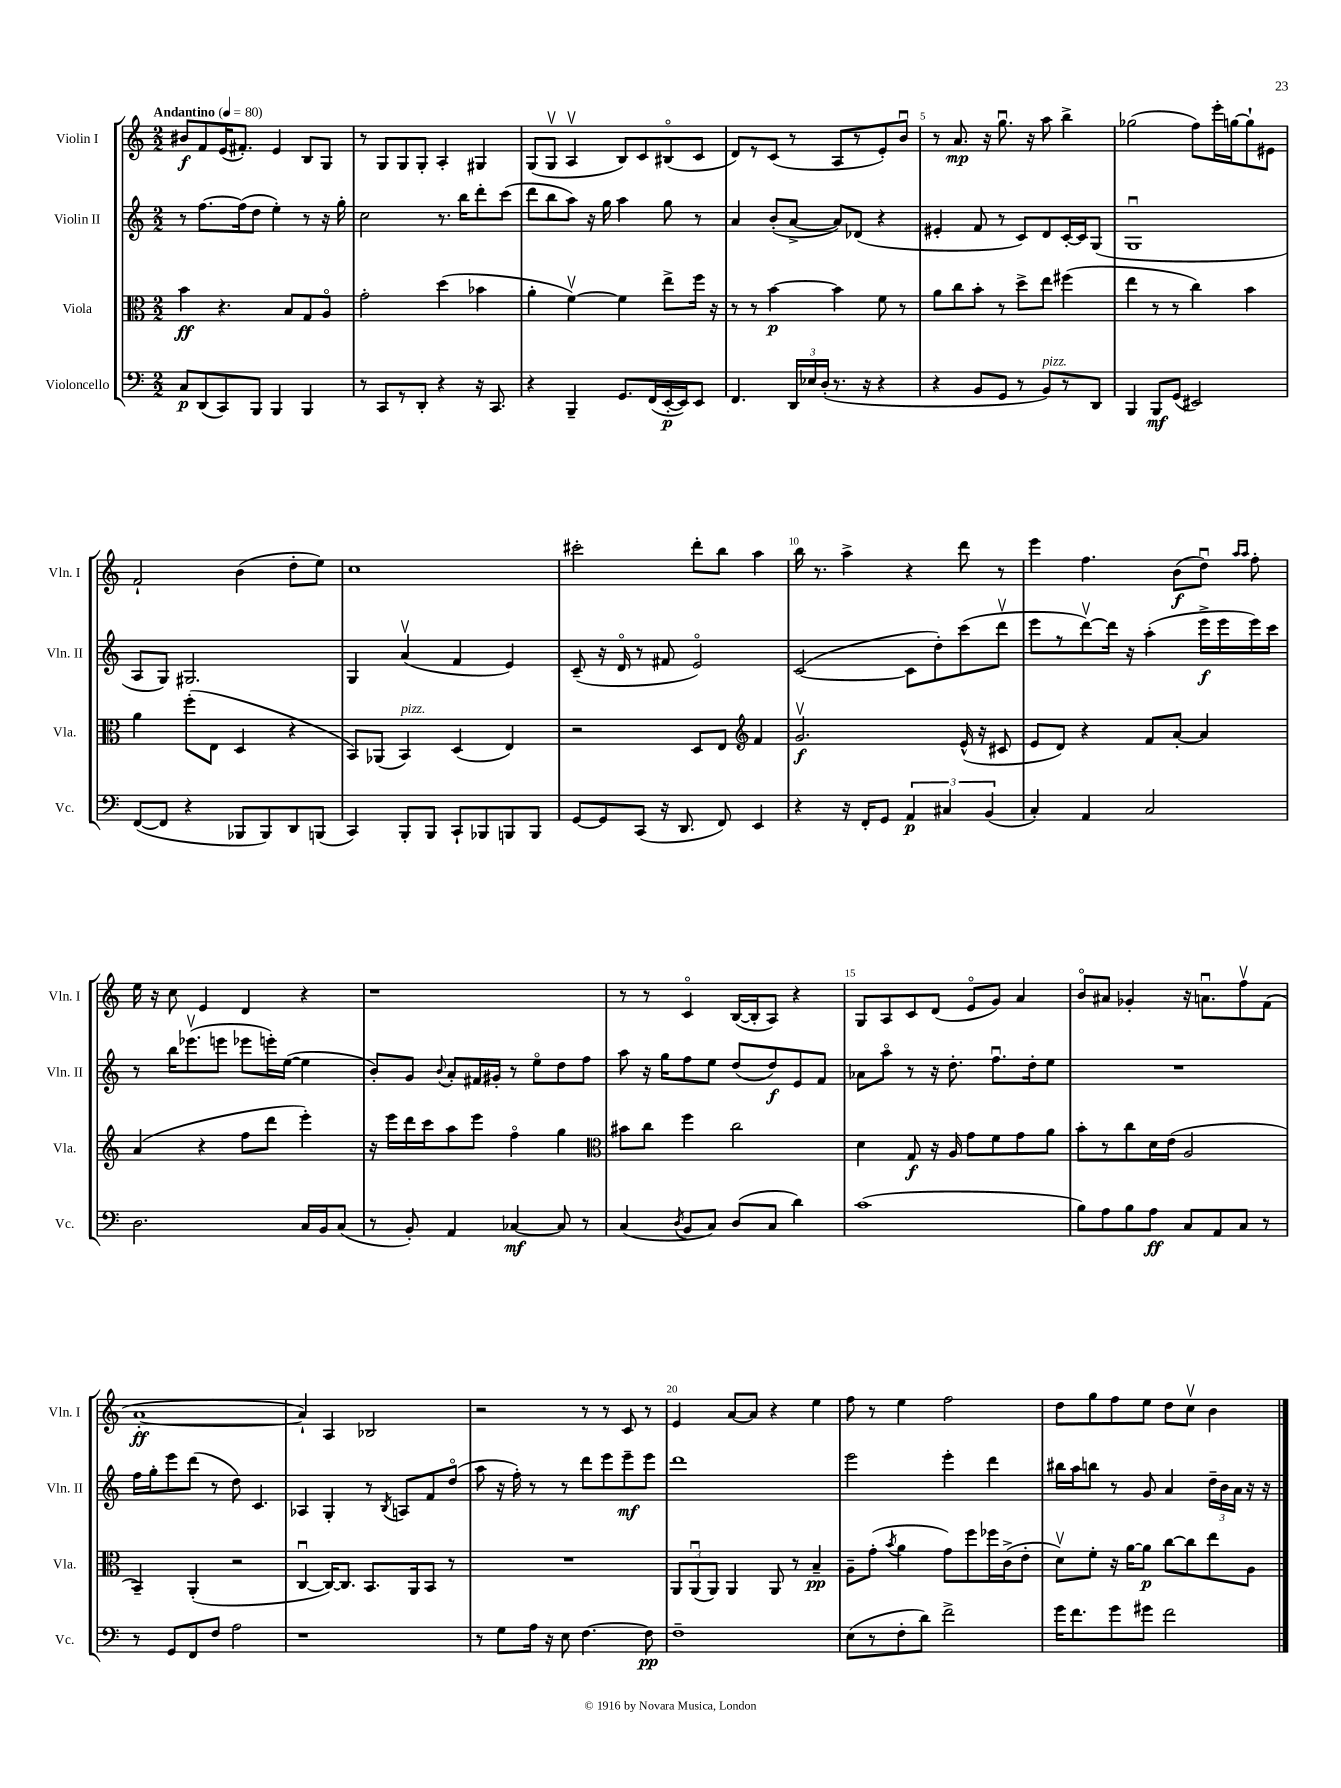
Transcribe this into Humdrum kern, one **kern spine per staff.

**kern	**kern	**kern	**kern
*staff4	*staff3	*staff2	*staff1
*clefF4	*clefC3	*clefG2	*clefG2
*k[]	*k[]	*k[]	*k[]
*M2/2	*M2/2	*M2/2	*M2/2
*MM80	*MM80	*MM80	*MM80
8C	4b	8r	8b#
(8DD	.	[8.ff	8f
8CC)	4.r	.	(16e
.	.	(16ff]	8.f#')
8BBB	.	8dd	.
4BBB	.	4ee')	4e
.	8B	.	.
4BBB	8G	8r	8B
.	8Ao	16r	8G
.	.	16gg'	.
=	=	=	=
8r	2g'	2cc	8r
8CC	.	.	8G
8r	.	.	8G
8DD'	.	.	8G'
4r	(4dd	8.r	4A'
.	.	16bb	.
16r	4b-	8ddd'	4G#
8.CC	.	.	.
.	.	(8ccc	.
=	=	=	=
4r	4a'	8ddd	(8G
.	.	8bb	8Gv
4BBB~	[4fv)	8aa)	4Av
.	.	16r	.
.	.	16gg	.
8.GG	4f]	4aa	8B)
.	.	.	8c
(16FF	.	.	.
[16EE'	8ee^	8gg	(8B#o
16EE])	.	.	.
8EE	16ff	8r	8c
.	16r	.	.
=	=	=	=
4.FF	8r	4a	8d)
.	8r	.	8r
.	[4b	(8b'	(8c
24DD	.	[8a^	8r
24E-	.	.	.
(24D'	.	.	.
8.r	4b]	8a])	8A
.	.	(8d-	8r
16r	.	.	.
4r	8f	4r	8e')
.	8r	.	8bu
=	=	=	=
4r	8a	4e#'	8r
.	8cc	.	8.a
8BB	8b'	8f	.
.	.	.	16r
8GG	8r	8r	8.ggu
8r	8dd^	8c)	.
.	.	.	16r
8BB)	8ee	8d	8aa
8r	(4ff#	[16c'	4bb^
.	.	16c]	.
8DD	.	(8G	.
=	=	=	=
4BBB	4ee	1Gu	(2gg-
8BBB	8r	.	.
(8GG	8r	.	.
2EE#)	4cc)	.	8ff)
.	.	.	16eee'
.	.	.	[16gg
.	4b	.	8gg`]
.	.	.	8e#
=	=	=	=
([8FF	4a	8A	2f`
8FF]	.	8G)	.
4r	(8ff'	2.G#	.
.	8E	.	.
8BBB-	4D	.	(4b
8BBB-)	.	.	.
8DD	4r	.	8dd'
(8BBB	.	.	8ee)
=	=	=	=
4CC)	8BB)	4G	1cc
.	(8AA-	.	.
8BBB'	4BB)	(4av	.
8BBB	.	.	.
8CC`	(4D	4f	.
8BBB-	.	.	.
8BBB	4E)	4e)	.
8BBB	.	.	.
=	=	=	=
[8GG	2r	(8c~	2ccc#'
8GG]	.	16r	.
.	.	16do	.
(8CC	.	8r	.
16r	.	8f#	.
8.DD	.	.	.
.	8D	2eo)	8ddd'
8FF)	8E	.	8bb
*	*clefG2	*	*
4EE	4f	.	4aa
=	=	=	=
4r	2.gv	([2c	16bb
.	.	.	8.r
16r	.	.	4aa^
16FF'	.	.	.
8GG	.	.	.
6AA	.	8c]	4r
.	.	8dd')	.
6C#	.	.	.
.	(16e^^	(8ccc	8ddd
.	16r	.	.
(6BB	.	.	.
.	8c#	8dddv	8r
=	=	=	=
4C')	8e	8eee	4eee
.	8d)	8r	.
4AA	4r	[8dddv)	4.ff
.	.	16ddd]	.
.	.	16r	.
2C	8f	(4aa'	.
.	[8a'	.	(8b
.	4a]	16eee^	8ddu)
.	.	16eee	.
.	.	.	16qqaa
.	.	.	16qqaa
.	.	16eee)	8ff'
.	.	16ccc	.
=	=	=	=
2.D	(4a	8r	16ee
.	.	.	16r
.	.	16bb	8cc
.	.	(8.eee-v	.
.	4r	.	4e
.	.	8eee	.
.	8ff	8eee-	4d
.	8ddd	16eee')	.
.	.	([16ee	.
16C	4eee')	4ee]	4r
16BB	.	.	.
(8C	.	.	.
=	=	=	=
8r	16r	8b')	1r
.	16eee	.	.
8BB')	16ddd	8g	.
.	16ccc	.	.
.	.	8qqb	.
4AA	8aa	8a'	.
.	8eee	16f#	.
.	.	16g#'	.
[4C-	4ffo	8r	.
.	.	8eeo	.
8C-]	4gg	8dd	.
8r	.	8ff	.
=	=	=	=
*	*clefC3	*	*
(4C	8b#	8aa	8r
.	8cc	16r	8r
.	.	16gg	.
8qD	.	.	.
8BB	4ff	8ff	4co
8C)	.	8ee	.
(8D	2cc	(8dd	([16B
.	.	.	16B']
8C	.	8dd)	8A)
4d)	.	8e	4r
.	.	8f	.
=	=	=	=
(1c	4d	8a-	8G
.	.	8aao	8A
.	8G	8r	8c
.	16r	16r	(8d
.	16A	8.dd'	.
.	8g	.	8eo
.	8f	8.ffu	8g)
.	8g	.	4a
.	.	16dd'	.
.	8a	8ee	.
=	=	=	=
8B)	8b'	1r	8bo
8A	8r	.	8a#
8B	8cc	.	4g-'
8A	16d	.	.
.	(16e	.	.
8C	2A	.	16r
.	.	.	8.au
8AA	.	.	.
8C	.	.	8ffv
8r	.	.	(8f
=	=	=	=
8r	4BB~)	16ff	[1a'
.	.	16gg'	.
8GG	.	8eee	.
8FF	(4AA'	(8ddd	.
8F	.	8r	.
2A	2r	8dd)	.
.	.	4.c	.
=	=	=	=
1r	[4Cu	4A-	4a`])
.	16C_)	4G'	4A
.	8.C]	.	.
.	8.BB	8r	2B-
.	.	8qB	.
.	.	8A	.
.	16AA	.	.
.	8BB	8f	.
.	8r	(8ddo	.
=	=	=	=
8r	1r	8aa	2r
8G	.	16r	.
.	.	16ff')	.
16A	.	8r	.
16r	.	.	.
8E	.	8r	.
[4.F	.	8ddd	8r
.	.	8eee	8r
.	.	8eee~	8c
8F]	.	8eee	8r
=	=	=	=
1F~	12AA	1ddd	4e
.	(12AAu	.	.
.	12AA)	.	.
.	4AA	.	[8a
.	.	.	8a]
.	8AA	.	4r
.	8r	.	.
.	4B~	.	4ee
=	=	=	=
(8E	8A~	2eee	8ff
8r	(8g'	.	8r
.	8qb	.	.
8F'	4a	.	4ee
8d)	.	.	.
2f^	8g)	4eee'	2ff
.	8ff	.	.
.	16ff-	4ddd	.
.	(16c^	.	.
.	8e'	.	.
=	=	=	=
16g	8dv)	16bb#	8dd
8.f	.	16aa	.
.	8f'	8bb	8gg
8g	16r	8r	8ff
.	[16a	.	.
8g#	8a]	8g	8ee
2f	[8cc	4a	8dd
.	8cc]	.	8ccv
.	8ee	24dd~	4b
.	.	24b	.
.	.	24a	.
.	8A	16r	.
.	.	16r	.
==	==	==	==
*-	*-	*-	*-
